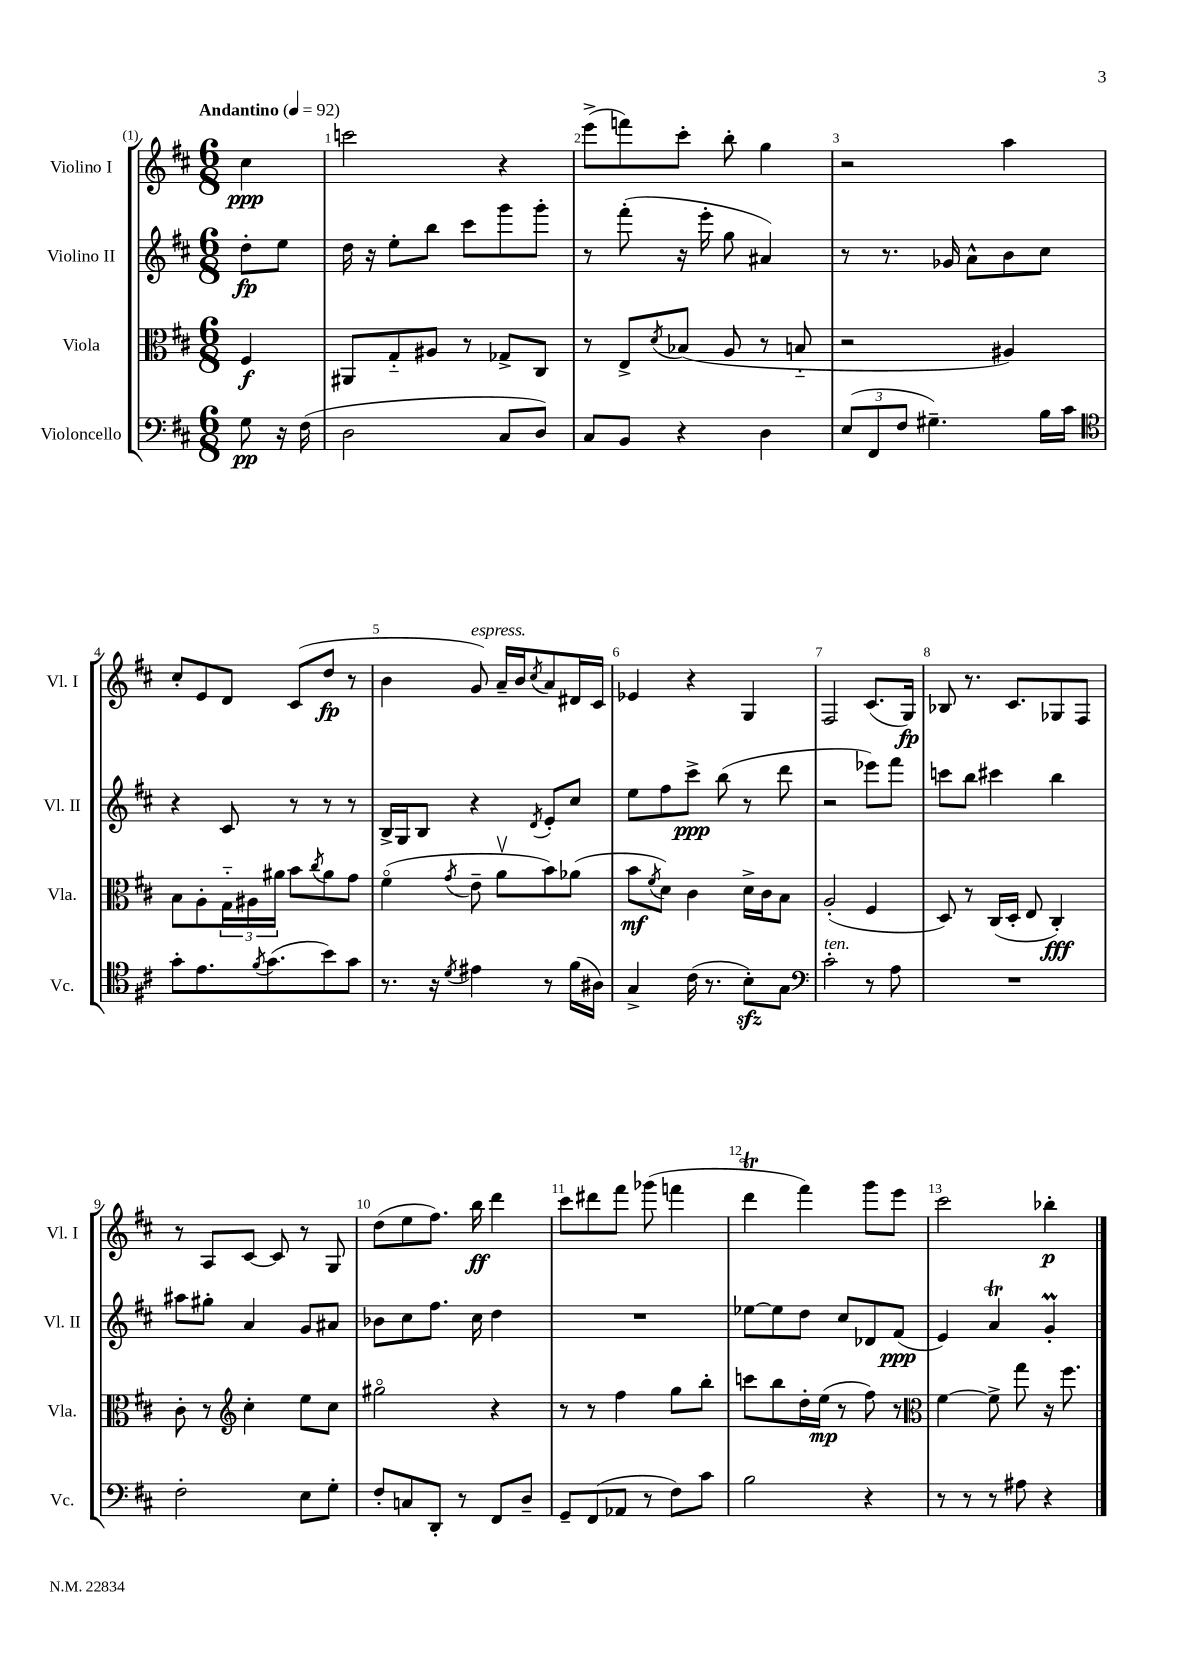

**kern	**kern	**kern	**kern
*staff4	*staff3	*staff2	*staff1
*clefF4	*clefC3	*clefG2	*clefG2
*k[f#c#]	*k[f#c#]	*k[f#c#]	*k[f#c#]
*M6/8	*M6/8	*M6/8	*M6/8
*MM92	*MM92	*MM92	*MM92
8G	4F#	8dd'	4cc#
16r	.	8ee	.
(16F#	.	.	.
=	=	=	=
2D	8AA#	16dd	2ccc
.	.	16r	.
.	8G'~	8ee'	.
.	8A#	8bb	.
.	8r	8ccc#	.
8C#	8G-^	8ggg	4r
8D)	8C#	8ggg'	.
=	=	=	=
8C#	8r	8r	(8eee^
8BB	8E^	(8fff#'	8fff)
.	8qd	.	.
4r	(8B-	16r	8ccc#'
.	.	16eee'	.
.	8A	8gg	8bb'
4D	8r	4a#)	4gg
.	8B'~	.	.
=	=	=	=
(12E	2r	8r	2r
12FF#	.	.	.
.	.	8.r	.
12F#	.	.	.
4.G#~)	.	.	.
.	.	16g-	.
.	.	8a^^	.
.	4A#)	8b	4aa
16B	.	8cc#	.
16c#	.	.	.
=	=	=	=
*clefC4	*	*	*
8g'	8B	4r	8cc#'
8.e	8A'	.	8e
.	24G'~	8c#	8d
.	24A#	.	.
8qf#	.	.	.
(8.g	.	.	.
.	24a#	.	.
.	8b	8r	(8c#
.	8qcc#	.	.
8b)	8a#	8r	8dd
8g	8g	8r	8r
=	=	=	=
8.r	(4f#o	16B^	4b
.	.	16G	.
.	.	8B	.
16r	.	.	.
8qd	8qg	.	.
4e#	8e~	4r	8g)
.	8av	.	16a~
.	.	.	16b
.	.	8qd	8qcc#
8r	8b)	8e'	8a
(16f#	(8a-	8cc#	16d#
16A#)	.	.	16c#
=	=	=	=
4G^	8b	8ee	4e-
.	8qf#	.	.
.	8d)	8ff#	.
(16c#	4c#	8ccc#^	4r
8.r	.	.	.
.	.	(8bb	.
8B')	16d^	8r	4G
.	16c#	.	.
8G	8B	8ddd	.
=	=	=	=
*clefF4	*	*	*
2c#'	(2A'	2r	2F#
8r	4F#	8eee-)	(8.c#
8A	.	8fff#	.
.	.	.	16G)
=	=	=	=
2.r	8D)	8ccc	8B-
.	8r	8bb	8.r
.	(16C#	4ccc#	.
.	16D'	.	8.c#
.	8E	.	.
.	4C#')	4bb	8G-
.	.	.	8F#
=	=	=	=
2F#'	8c#'	8aa#	8r
.	8r	8gg#'	8A
*	*clefG2	*	*
.	4cc#'	4a	[8c#
.	.	.	8c#]
8E	8ee	8g	8r
8G'	8cc#	8a#	8G
=	=	=	=
8F#'	2gg#o	8b-	(8dd
8C	.	8cc#	8ee
8DD'	.	8.ff#	8.ff#)
8r	.	.	.
.	.	16cc#	16bb
8FF#	4r	4dd	4ddd
8D~	.	.	.
=	=	=	=
8GG~	8r	2.r	8ccc#
(8FF#	8r	.	8ddd#
8AA-	4ff#	.	8fff#
8r	.	.	(8ggg-
8F#)	8gg	.	4fff
8c#	8bb'	.	.
=	=	=	=
2B	8ccc	[8ee-	4ddd
.	8bb	8ee-]	.
.	16dd'	8dd	4fff#)
.	(16ee	.	.
.	8r	8cc#	.
4r	8ff#)	8d-	8ggg
.	8r	(8f#	8eee
=	=	=	=
*	*clefC3	*	*
8r	[4f#	4e)	2ccc#
8r	.	.	.
8r	8f#^]	4a	.
8A#	8gg	.	.
4r	16r	4g'	4bb-'
.	8.ff#	.	.
==	==	==	==
*-	*-	*-	*-
